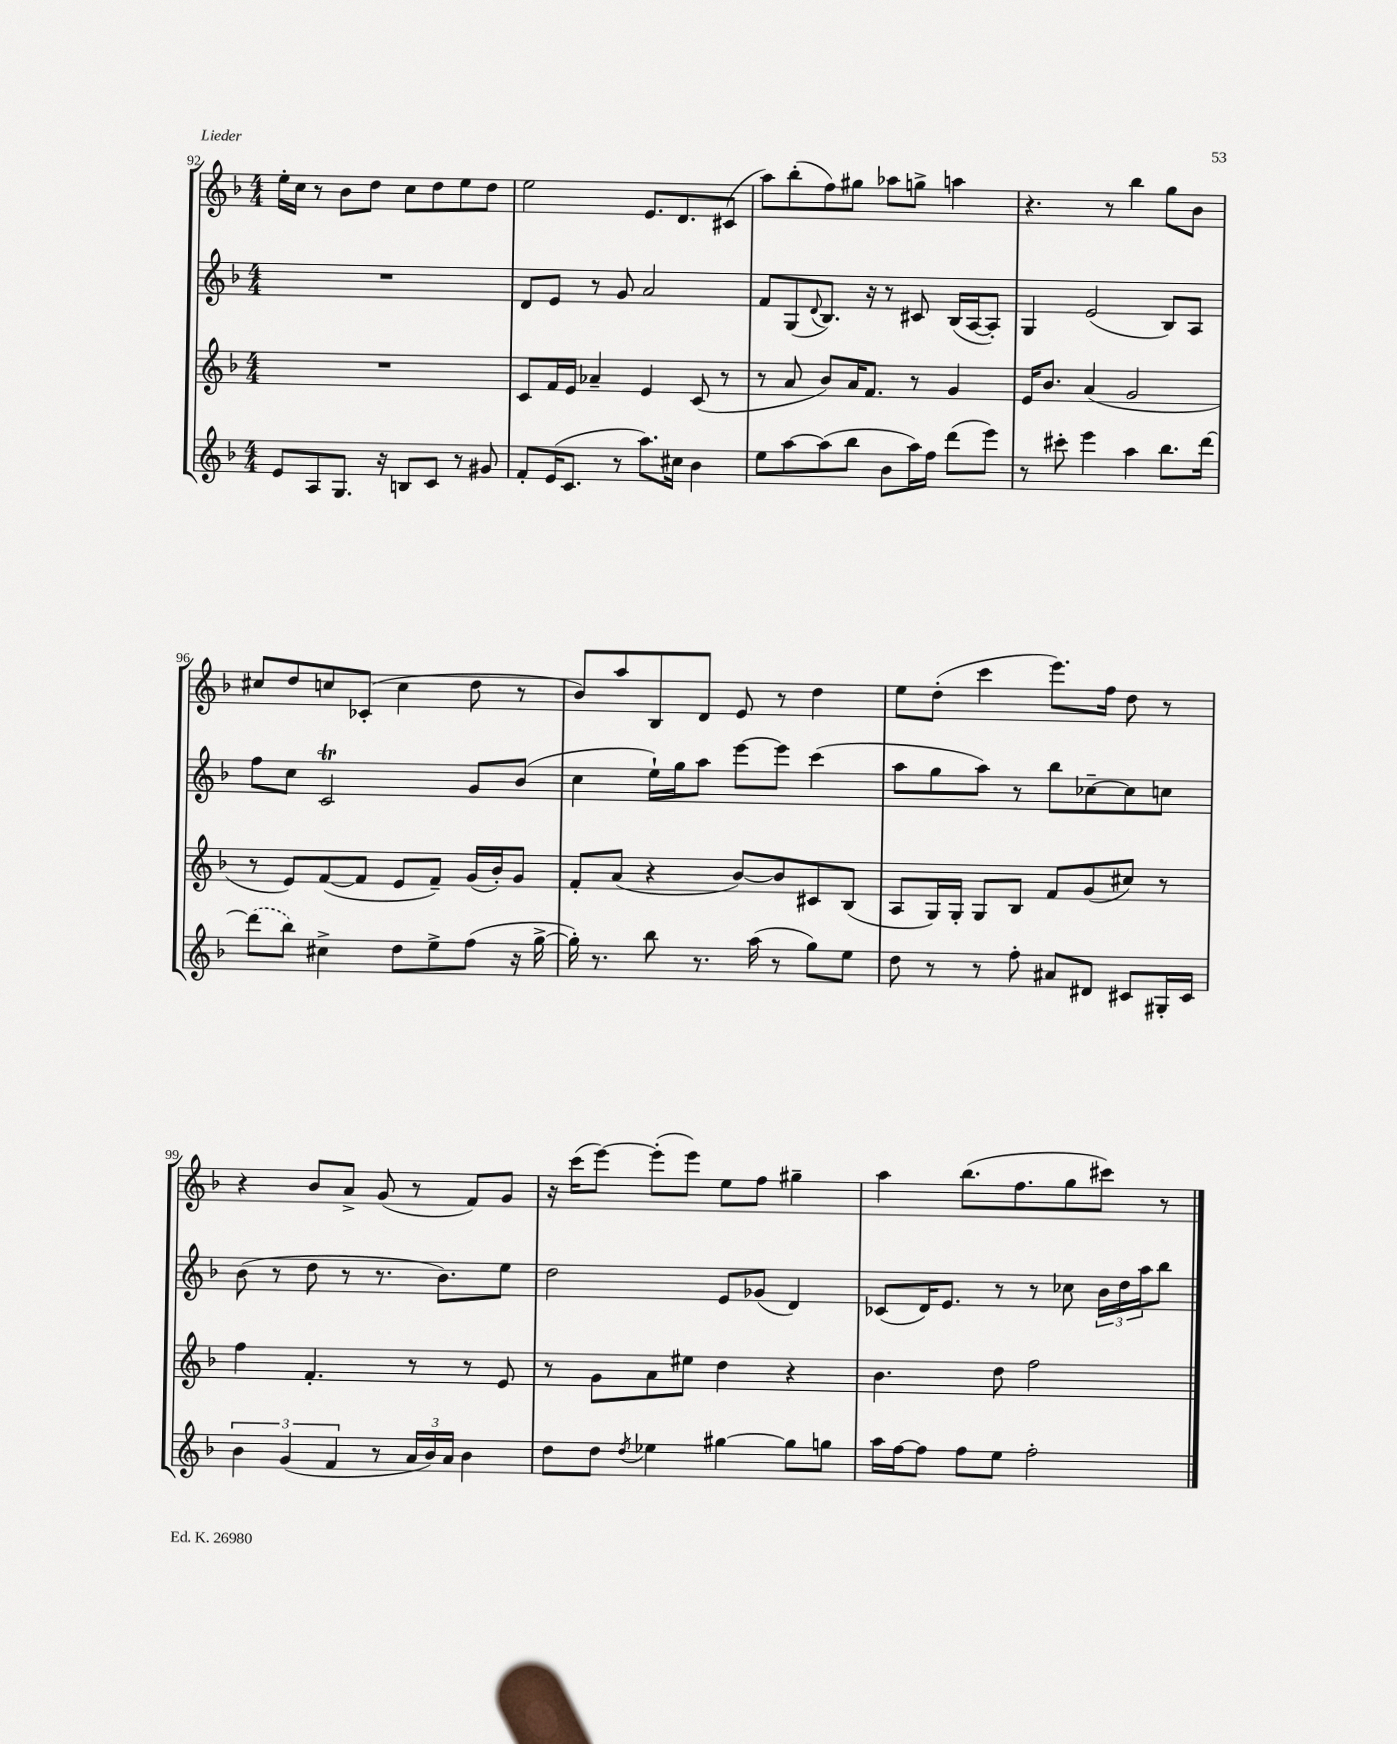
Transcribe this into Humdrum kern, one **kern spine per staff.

**kern	**kern	**kern	**kern
*part4	*part3	*part2	*part1
*staff4	*staff3	*staff2	*staff1
*clefG2	*clefG2	*clefG2	*clefG2
*k[b-]	*k[b-]	*k[b-]	*k[b-]
*M4/4	*M4/4	*M4/4	*M4/4
=92	=92	=92	=92
8e/L	1r	1r	16ee'\LL
.	.	.	16cc\JJ
8A/	.	.	8r
8.G/J	.	.	8b-\L
.	.	.	8dd\J
16r	.	.	.
8Bn/L	.	.	8cc\L
8c/J	.	.	8dd\
8r	.	.	8ee\
8g#X/	.	.	8dd\J
=93	=93	=93	=93
8f'/L	8c/L	8d/L	2ee\
(16e/K	16f/L	8e/J	.
8.c/J	16e/JJ	.	.
.	4a-X~/	8r	.
8r	.	8g/	.
8.aa\L)	4e/	2a/	8.e/L
16cc#X\Jk	.	.	8.d/
4b-\	(8c/	.	.
.	8r	.	(8c#X/J
=94	=94	=94	=94
8ee\L	8r	8f/L	8aa\L)
[8aa\	8a/	(8G/	(8bb-'\
.	.	8qqd/	.
(8aa\]	8b-/L)	8.B-/J)	8ff\)
8bb-\J	16a/K	.	8gg#X\J
.	8.f/J	16r	.
8b-\L	.	8r	8aa-X\L
16aa\L)	8r	8c#X/	8ggn^\J
16ff\JJ	.	.	.
(8ddd\L	4g/	(16B-/LL	4aan\
.	.	[16A/J	.
8eee\J)	.	8A'/J])	.
=95	=95	=95	=95
8r	16e/KL	4G/	4.r
.	8.b-/J	.	.
8ccc#X'\	.	.	.
4eee\	(4a/	(2e/	.
.	.	.	8r
4aa\	2g/	.	4bb-\
8.bb-\L	.	8B-/L)	8gg\L
.	.	8A/J	8b-\J
[16ddd\Jk	.	.	.
!!LO:LB:g=z
=96	=96	=96	=96
(8ddd\L]	8r	8ff\L	8cc#X/L
8bb-\J)	8e/L)	8cc\J	8dd/
4cc#X^\	([8f/	2cT/	8ccn/
.	8f/J]	.	(8c-X'/J
8dd\L	8e/L	.	4cc\
8ee^\	8f~/J)	.	.
(8ff\J	(16g/LL	8g/L	8dd\
.	16b-'/J)	.	.
16r	8g/J	(8b-/J	8r
[16gg^\	.	.	.
=97	=97	=97	=97
16gg'\])	8f'/L	4cc\	8b-/L)
8.r	.	.	.
.	(8a/J	.	8aa/
8bb-\	4r	16ee`\LL)	8B-/
.	.	16gg\J	.
8.r	.	8aa\J	8d/J
.	[8b-/L)	[8eee\L	8e/
(16aa\	.	.	.
8r	8b-/]	8eee\J]	8r
8gg\L)	8c#X/	(4ccc\	4dd\
8ee\J	(8B-/J	.	.
=98	=98	=98	=98
8dd\	8A/L	8aa\L	8ee\L
8r	16G/L)	8gg\	(8dd'\J
.	16G'/JJ	.	.
8r	8G/L	8aa\J)	4ccc\
8ff'\	8B-/J	8r	.
8a#X/L	8f/L	8bb-\L	8.eee\L)
8d#X/J	(8g/	[8cc-X~\	.
.	.	.	16ff\Jk
8c#X/L	8cc#X/J)	8cc-\]	8dd\
16G#X'/L	8r	8ccn\J	8r
16c#/JJ	.	.	.
!!LO:LB:g=z
=99	=99	=99	=99
6b-\	4ff\	(8b-\	4r
.	.	8r	.
(6g/	.	.	.
.	4.f'/	8dd\	8b-/L
6f/	.	.	.
.	.	8r	8a^/J
8r	.	8.r	(8g/
24a/LL	8r	.	8r
24b-/)	.	.	.
.	.	8.b-\L)	.
24a/JJ	.	.	.
4b-\	8r	.	8f/L)
.	8e/	8ee\J	8g/J
=100	=100	=100	=100
8dd\L	8r	2dd\	16r
.	.	.	(16ccc\KL
8dd\J	8g\L	.	[8eee\J)
8qdd/	.	.	.
4ee-X\	8a\	.	(8eee'\L]
.	8ee#X\J	.	8eee\J)
[4gg#X\	4dd\	8e/L	8ee\L
.	.	(8g-X/J	8ff\J
8gg#\L]	4r	4d/)	4gg#X~\
8ggn\J	.	.	.
=101	=101	=101	=101
16aa\LL	4.b-\	(8c-X/L	4aa\
[16ff\J	.	.	.
8ff\J]	.	16d/K)	.
.	.	8.e/J	.
8ff\L	.	.	(8.bb-\L
8ee\J	8dd\	8r	.
.	.	.	8.ff\
2ff'\	2ff\	8r	.
.	.	8cc-X\	8gg\
.	.	24b-\LL	8ccc#X\J)
.	.	24dd\	.
.	.	24aa\J	.
.	.	8bb-\J	8r
==	==	==	==
*-	*-	*-	*-
